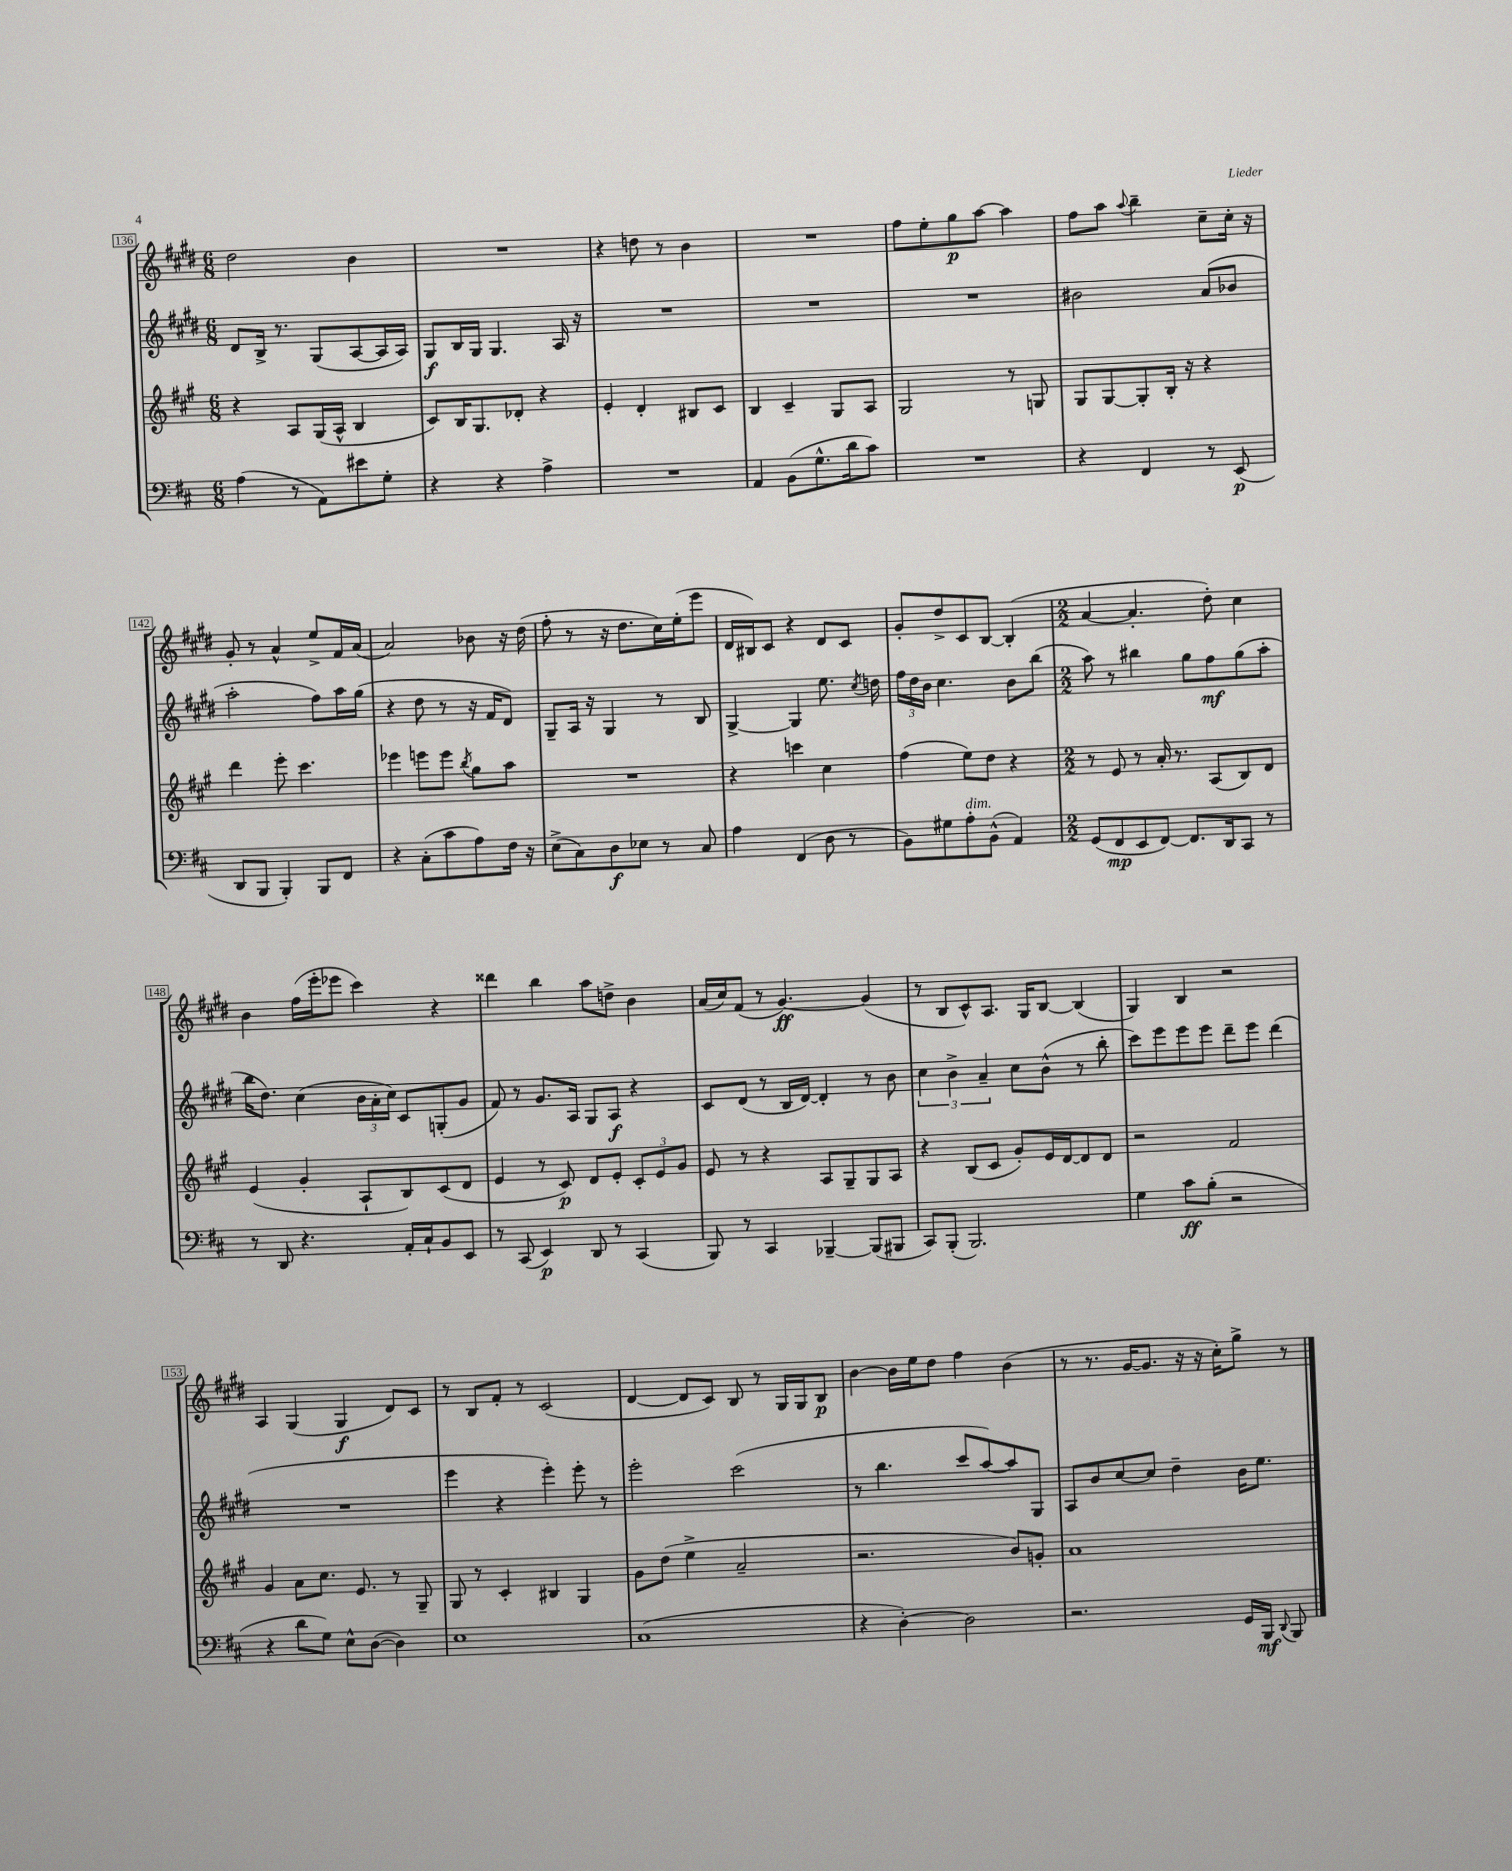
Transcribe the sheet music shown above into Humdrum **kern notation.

**kern	**kern	**kern	**kern
*staff4	*staff3	*staff2	*staff1
*clefF4	*clefG2	*clefG2	*clefG2
*k[f#c#]	*k[f#c#g#]	*k[f#c#g#d#]	*k[f#c#g#d#]
*M6/8	*M6/8	*M6/8	*M6/8
(4A	4r	8d#	2dd#
.	.	16B^	.
.	.	8.r	.
8r	8A	.	.
8AA)	(16G#	(8G#	.
.	16A^^	.	.
8e#	4B	[8A	4b
8G'	.	16A]	.
.	.	16A)	.
=	=	=	=
4r	8c#)	8G#	2.r
.	16B	16B	.
.	8.G#	16G#	.
4r	.	4.G#	.
.	8d-'	.	.
4A^	4r	.	.
.	.	16A	.
.	.	16r	.
=	=	=	=
2.r	4e'	2.r	4r
.	4d'	.	8dd
.	.	.	8r
.	8B#	.	4b
.	8c#	.	.
=	=	=	=
4AA	4B	2.r	2.r
(8BB	4c#~	.	.
8.G^^	.	.	.
.	8G#	.	.
16d	.	.	.
8c#)	8A	.	.
=	=	=	=
2.r	2G#	2.r	8ff#
.	.	.	8ee'
.	.	.	8gg#
.	.	.	[8aa
.	8r	.	4aa]
.	8G	.	.
=	=	=	=
4r	8G#	2b#	8ff#
.	[8G#	.	8aa
.	.	.	8qqaa
4FF#	8G#']	.	4bb~
.	16B'	.	.
.	16r	.	.
8r	4r	(8a	8cc#~
(8EE	.	8b-	16cc#'
.	.	.	16r
=	=	=	=
8DD	4ddd	2aa'	8g#'
8BBB	.	.	8r
4BBB')	8eee'	.	4a^^
.	4.ccc#	.	.
8BBB	.	8ff#)	8ee^
8FF#	.	16aa	16f#
.	.	(16gg#	(16a
=	=	=	=
4r	4eee-	4r	2a)
(8C#'	8eee	8dd#	.
8c#	8eee	8r	.
.	8qbb	.	.
8A)	8gg#	16r	8b-
.	.	16f#	.
16F#	8aa	8d#)	16r
16r	.	.	(16dd#
=	=	=	=
(8E^	2.r	8G#~	8ff#'
8C#)	.	16A	8r
.	.	16r	.
8D	.	4G#	16r
.	.	.	8.dd#
8E-	.	.	.
8r	.	8r	16cc#)
.	.	.	(16ee'
8C#	.	8B	8eee
=	=	=	=
4A	4r	[4G#^	16d#
.	.	.	16B#)
.	.	.	8c#
(4FF#	4ccc	4G#]	4r
8D	4cc#	8.ee	8d#
8r	.	.	8c#
.	.	8qcc#	.
.	.	16dd	.
=	=	=	=
8BB)	(4ff#	24ff#	8g#'
.	.	24dd#	.
.	.	24b	.
8G#	.	4.cc#	8dd#^
8A'	8ee)	.	8c#
(8BB^^	8dd	.	[8B
4AA)	4r	8b	(4B']
.	.	(8bb	.
=	=	=	=
*M2/2	*M2/2	*M2/2	*M2/2
(8GG	8r	8aa)	[4a
8FF#	8e	8r	.
8EE	8r	4bb#	4.a']
[8FF#)	16a'	.	.
.	8.r	.	.
8.FF#]	.	8gg#	.
.	(8A	8ff#	8dd#')
16DD	.	.	.
8CC#	8B)	(8gg#	4cc#
8r	8d	8aa'	.
=	=	=	=
8r	(4e	16bb	4b
.	.	8.dd#)	.
8DD	.	.	.
4.r	4g#'	(4cc#	(16ff#
.	.	.	16eee'
.	.	.	8eee-
.	8A`	24b	4ccc#)
.	.	24a'	.
.	.	24cc#)	.
16AA'	8B)	8c#	.
16C#`	.	.	.
8BB	(8c#	(8G'	4r
8EE	8d	8g#	.
=	=	=	=
8r	4e	8f#)	4ddd##
(8CC#	.	8r	.
4EE)	8r	8.g#	4bb
.	8c#)	.	.
.	.	16A	.
8DD	8d	8G#	8aa
8r	8e'	8A	8dd^
(4CC#	12c#'	4r	4b
.	12e	.	.
.	12g#	.	.
=	=	=	=
8BBB)	8e	8c#	(16a
.	.	.	16cc#)
8r	8r	(8d#	(8f#
4CC#	4r	8r	8r
.	.	16B	[4.g#)
.	.	[16d#)	.
[4BBB-~	8A	4d#']	.
.	8G#~	.	.
(8BBB-]	8G#	8r	(4g#]
8BBB#	8A	8b	.
=	=	=	=
8CC#)	4r	6cc#	8r
(8BBB'	.	.	8B
.	.	6b^	.
2.BBB)	(8B	.	8c#^^)
.	.	6a~	.
.	8c#	.	8.A
.	8g#')	8cc#	.
.	.	.	16G#
.	16e	(8b^^	[8B
.	[16d	.	.
.	8d]	8r	(4B]
.	8d	8bb'	.
=	=	=	=
4G	2r	8ccc#)	4G#)
.	.	8eee	.
8c#	.	8eee	4B
(8B'	.	8eee	.
2r	2f#	8ddd#~	2r
.	.	8eee	.
.	.	(4ddd#	.
=	=	=	=
4r	4g#	1r	4A
8d	8a	.	(4G#
8G)	8.cc#	.	.
8E^^	.	.	4G#
.	8.e	.	.
([8D	.	.	.
4D])	8r	.	8d#)
.	8G#~	.	8c#
=	=	=	=
1E	8G#	4eee	8r
.	8r	.	8B
.	4c#'	4r	8f#'
.	.	.	8r
.	4B#	4eee')	(2c#
.	4G#	8eee'	.
.	.	8r	.
=	=	=	=
(1C#	8g#	2eee'	[4d#
.	(8dd	.	.
.	4ee^	.	8d#]
.	.	.	8c#)
.	2a~	(2ccc#	8B
.	.	.	8r
.	.	.	16G#
.	.	.	16G#
.	.	.	8B
=	=	=	=
4r	2.r	8r	[4b
.	.	4.bb	.
[4D')	.	.	16b]
.	.	.	16ee
.	.	.	8dd#
2D]	.	8ccc#	4ff#
.	.	[8aa)	.
.	8b)	8aa]	(4b
.	8g'	8G#	.
=	=	=	=
2.r	1a	8A	8r
.	.	8b	8.r
.	.	[8cc#	.
.	.	.	[16g#
.	.	8cc#]	8.g#]
.	.	4dd#~	.
.	.	.	16r
.	.	.	16r
.	.	.	16cc#')
16GG	.	16b	8gg#^
16BBB	.	8.ee	.
8qqDD	.	.	.
8BBB	.	.	8r
==	==	==	==
*-	*-	*-	*-
